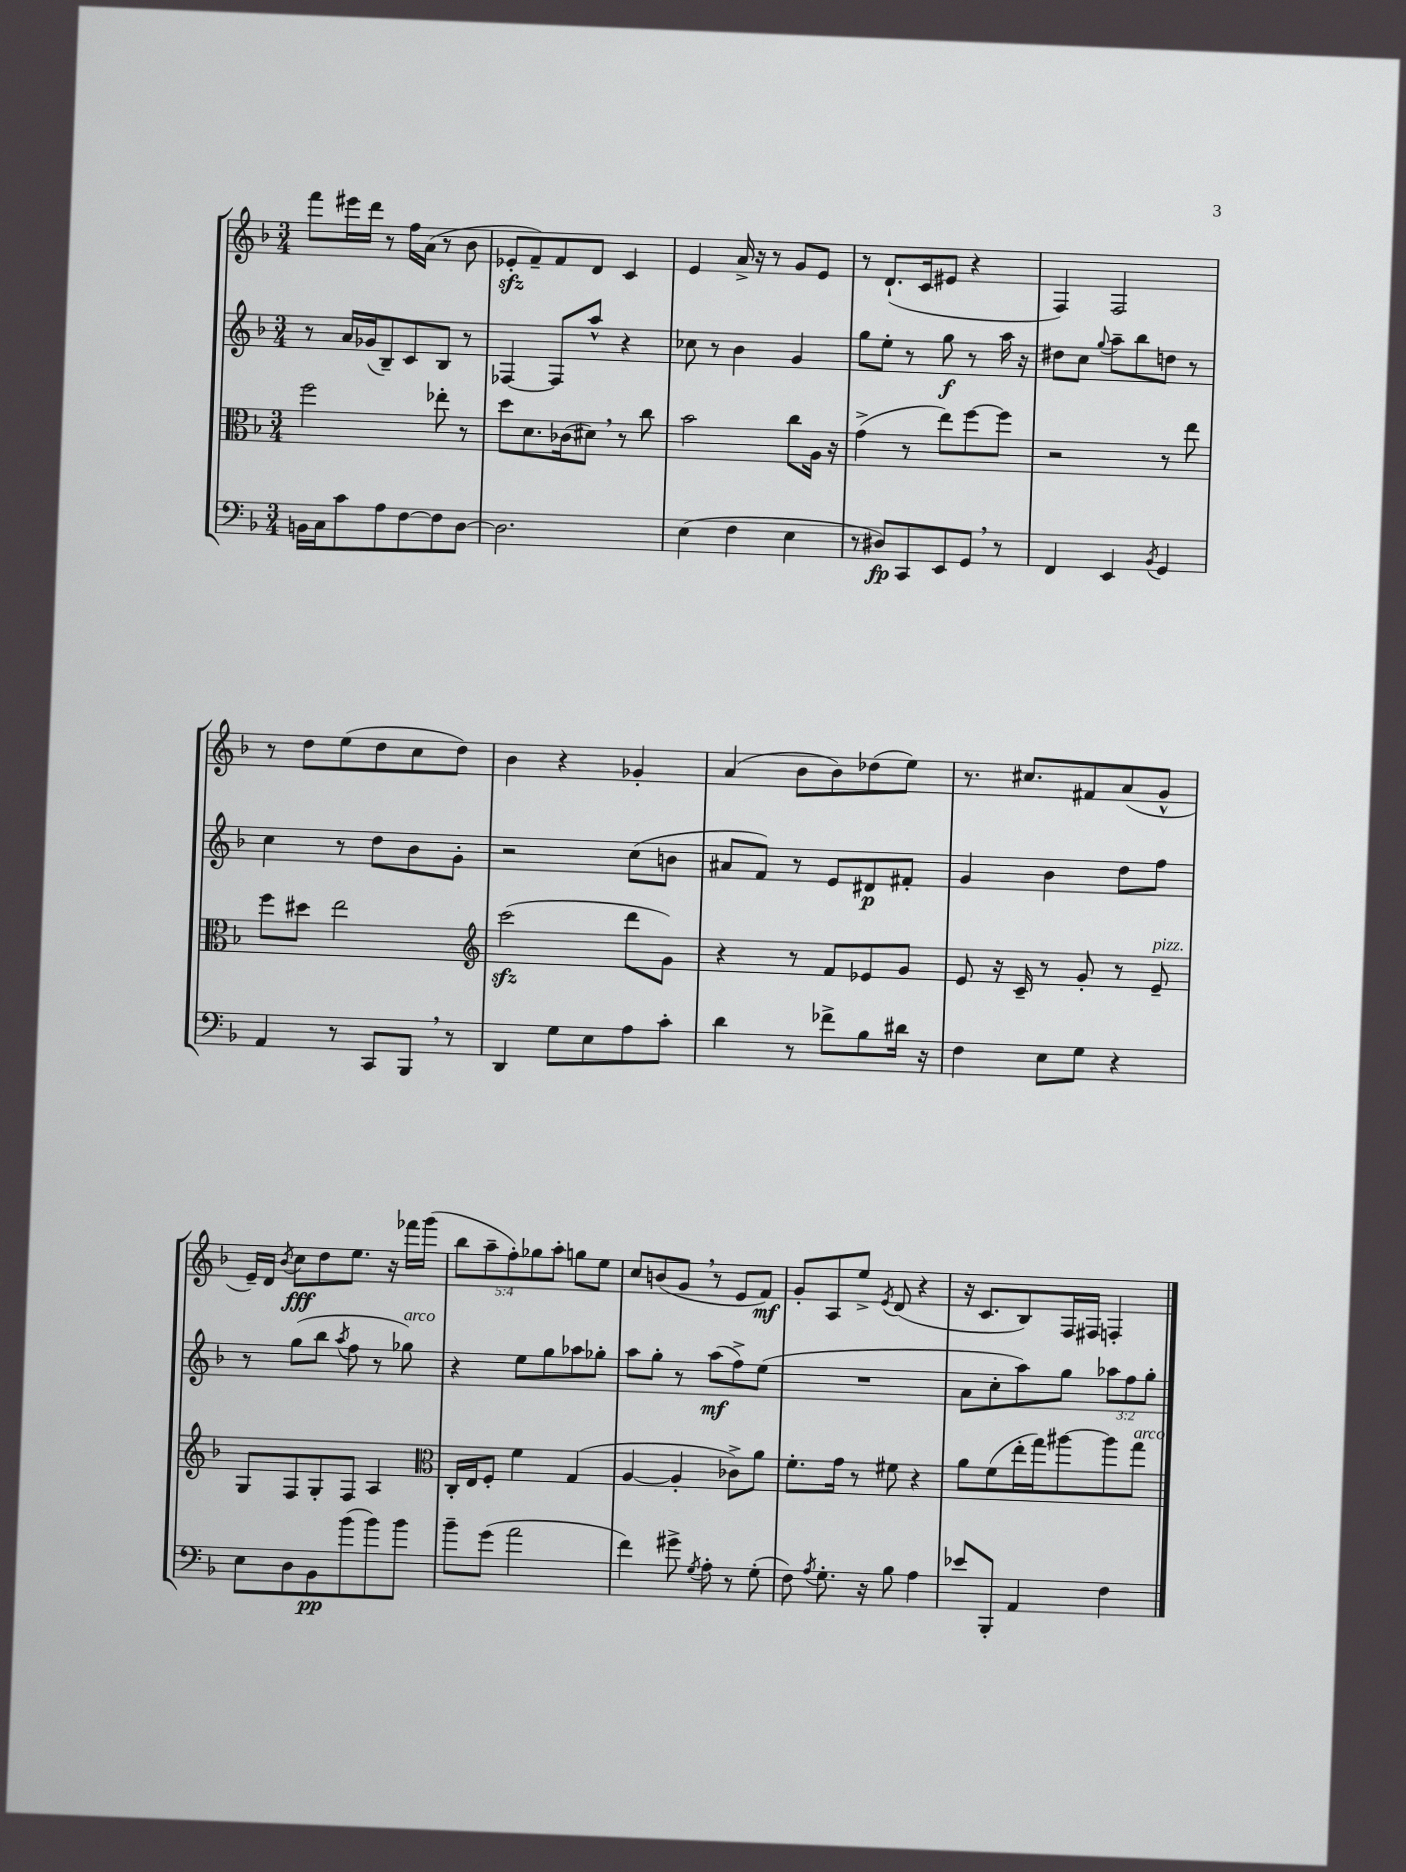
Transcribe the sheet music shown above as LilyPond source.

<<
\new StaffGroup <<
\new Staff = "s0" {
    \clef treble \key f \major \numericTimeSignature \time 3/4 \override Staff.TupletNumber.text = #tuplet-number::calc-fraction-text
    \autoBeamOff f'''8[ eis'''16 d'''16] r8 f''16[ a'16]( r8 bes'8 |
    ees'8[-.\sfz f'8--) f'8 d'8] c'4 |
    e'4 a'16-> r16 r8 g'8[ e'8] |
    r8 d'8.[-!( c'16 eis'8] r4 |
    f4) f2 |
    r8 d''8[ e''8( d''8 c''8 d''8]) |
    bes'4 r4 ges'4-. |
    a'4( bes'8[ bes'8) des''8( e''8]) |
    r8. cis''8.[ fis'8 a'8( g'8]-^ |
    e'16[--) d'16] \acciaccatura { bes'8 } c''8[\fff d''8 e''8.] r16 fes'''16[ g'''16]( |
    \tuplet 5/4 { bes''8[ a''8-- f''8-.) ges''8 a''8]-. } g''8[ e''8] |
    c''8[ b'8( g'8] \breathe r8 e'8[ f'8]\mf) |
    g'8[-. a8 e''8]-> \acciaccatura { e'8 } d'8( r4 |
    r16 c'8.[ bes8) f16 fis16] f4-. \bar "|." |
}
\new Staff = "s1" {
    \clef treble \key f \major \numericTimeSignature \time 3/4 \override Staff.TupletNumber.text = #tuplet-number::calc-fraction-text
    \autoBeamOff r8 a'16[ ges'16( bes8--) c'8 bes8] r8 |
    fes4~ fes8[ a''8]-^ r4 |
    ces''8 r8 bes'4 g'4 |
    g''8[ e''8]-. r8 g''8\f r8 a''16 r16 |
    dis''8[ c''8] \appoggiatura { g''8 } a''8[-- bes''8 d''8] r8 |
    c''4 r8 d''8[ bes'8 g'8]-. |
    r2 c''8[( b'8] |
    ais'8[ f'8]) r8 e'8[ dis'8\p fis'8]-. |
    g'4 bes'4 d''8[ f''8] |
    r8 g''8[( bes''8] \acciaccatura { a''8 } f''8 r8 ges''8^\markup { \italic "arco" }) |
    r4 e''8[ g''8 aes''8 ges''8]-. |
    a''8[ g''8]-. r8 a''8[\mf( f''8->) e''8]( |
    R2. |
    a'8[ c''8-. a''8) g''8] \tuplet 3/2 { aes''8[ f''8 g''8]-. } \bar "|." |
}
\new Staff = "s2" {
    \clef alto \key f \major \numericTimeSignature \time 3/4
    \autoBeamOff f''2 ees''8-. r8 |
    d''8[ d'8. ces'16( dis'8]) \breathe r8 c''8 |
    bes'2 c''8[ a16] r16 |
    g'4->( r8 e''8[) f''8~ f''8] |
    r2 r8 e''8 |
    f''8[ dis''8] e''2 |
    \clef treble c'''2\sfz( d'''8[ g'8]) |
    r4 r8 f'8[ ees'8 g'8] |
    e'8 r16 c'16-- r8 g'8-. r8 e'8--^\markup { \italic "pizz." } |
    g8[ f8 g8-. f8] a4 |
    \clef alto c16[-. e16 f8]-. f'4 g4( |
    a4~ a4-. ces'8[->) a'8] |
    f'8.[-. g'16] r8 fis'8 r4 |
    a'8[ f'8( e''16-. g''16) ais''8~ ais''8 g''8]^\markup { \italic "arco" } \bar "|." |
}
\new Staff = "s3" {
    \clef bass \key f \major \numericTimeSignature \time 3/4
    \autoBeamOff b,16[ c16 c'8 a8 f8~ f8 d8]~ |
    d2. |
    e4( f4 e4 |
    r8 dis8[\fp) c,8 e,8 g,8] \breathe r8 |
    f,4 e,4 \acciaccatura { bes,8 } g,4 |
    a,4 r8 c,8[ bes,,8] \breathe r8 |
    d,4 g8[ e8 a8 c'8]-. |
    d'4 r8 fes'8[-> bes8 dis'16] r16 |
    f4 e8[ g8] r4 |
    e8[ d8 bes,8\pp bes'8( bes'8) bes'8] |
    bes'8[-- g'8]( a'2 |
    f'4) gis'8-> \acciaccatura { g8 } a8-. r8 g8-.( |
    f8) \acciaccatura { a8 } g8.-. r16 bes8 a4 |
    ees'8[ bes,,8]-. a,4 f4 \bar "|." |
}
>>
>>
\layout { \context { \Score \remove "Bar_number_engraver" } }
